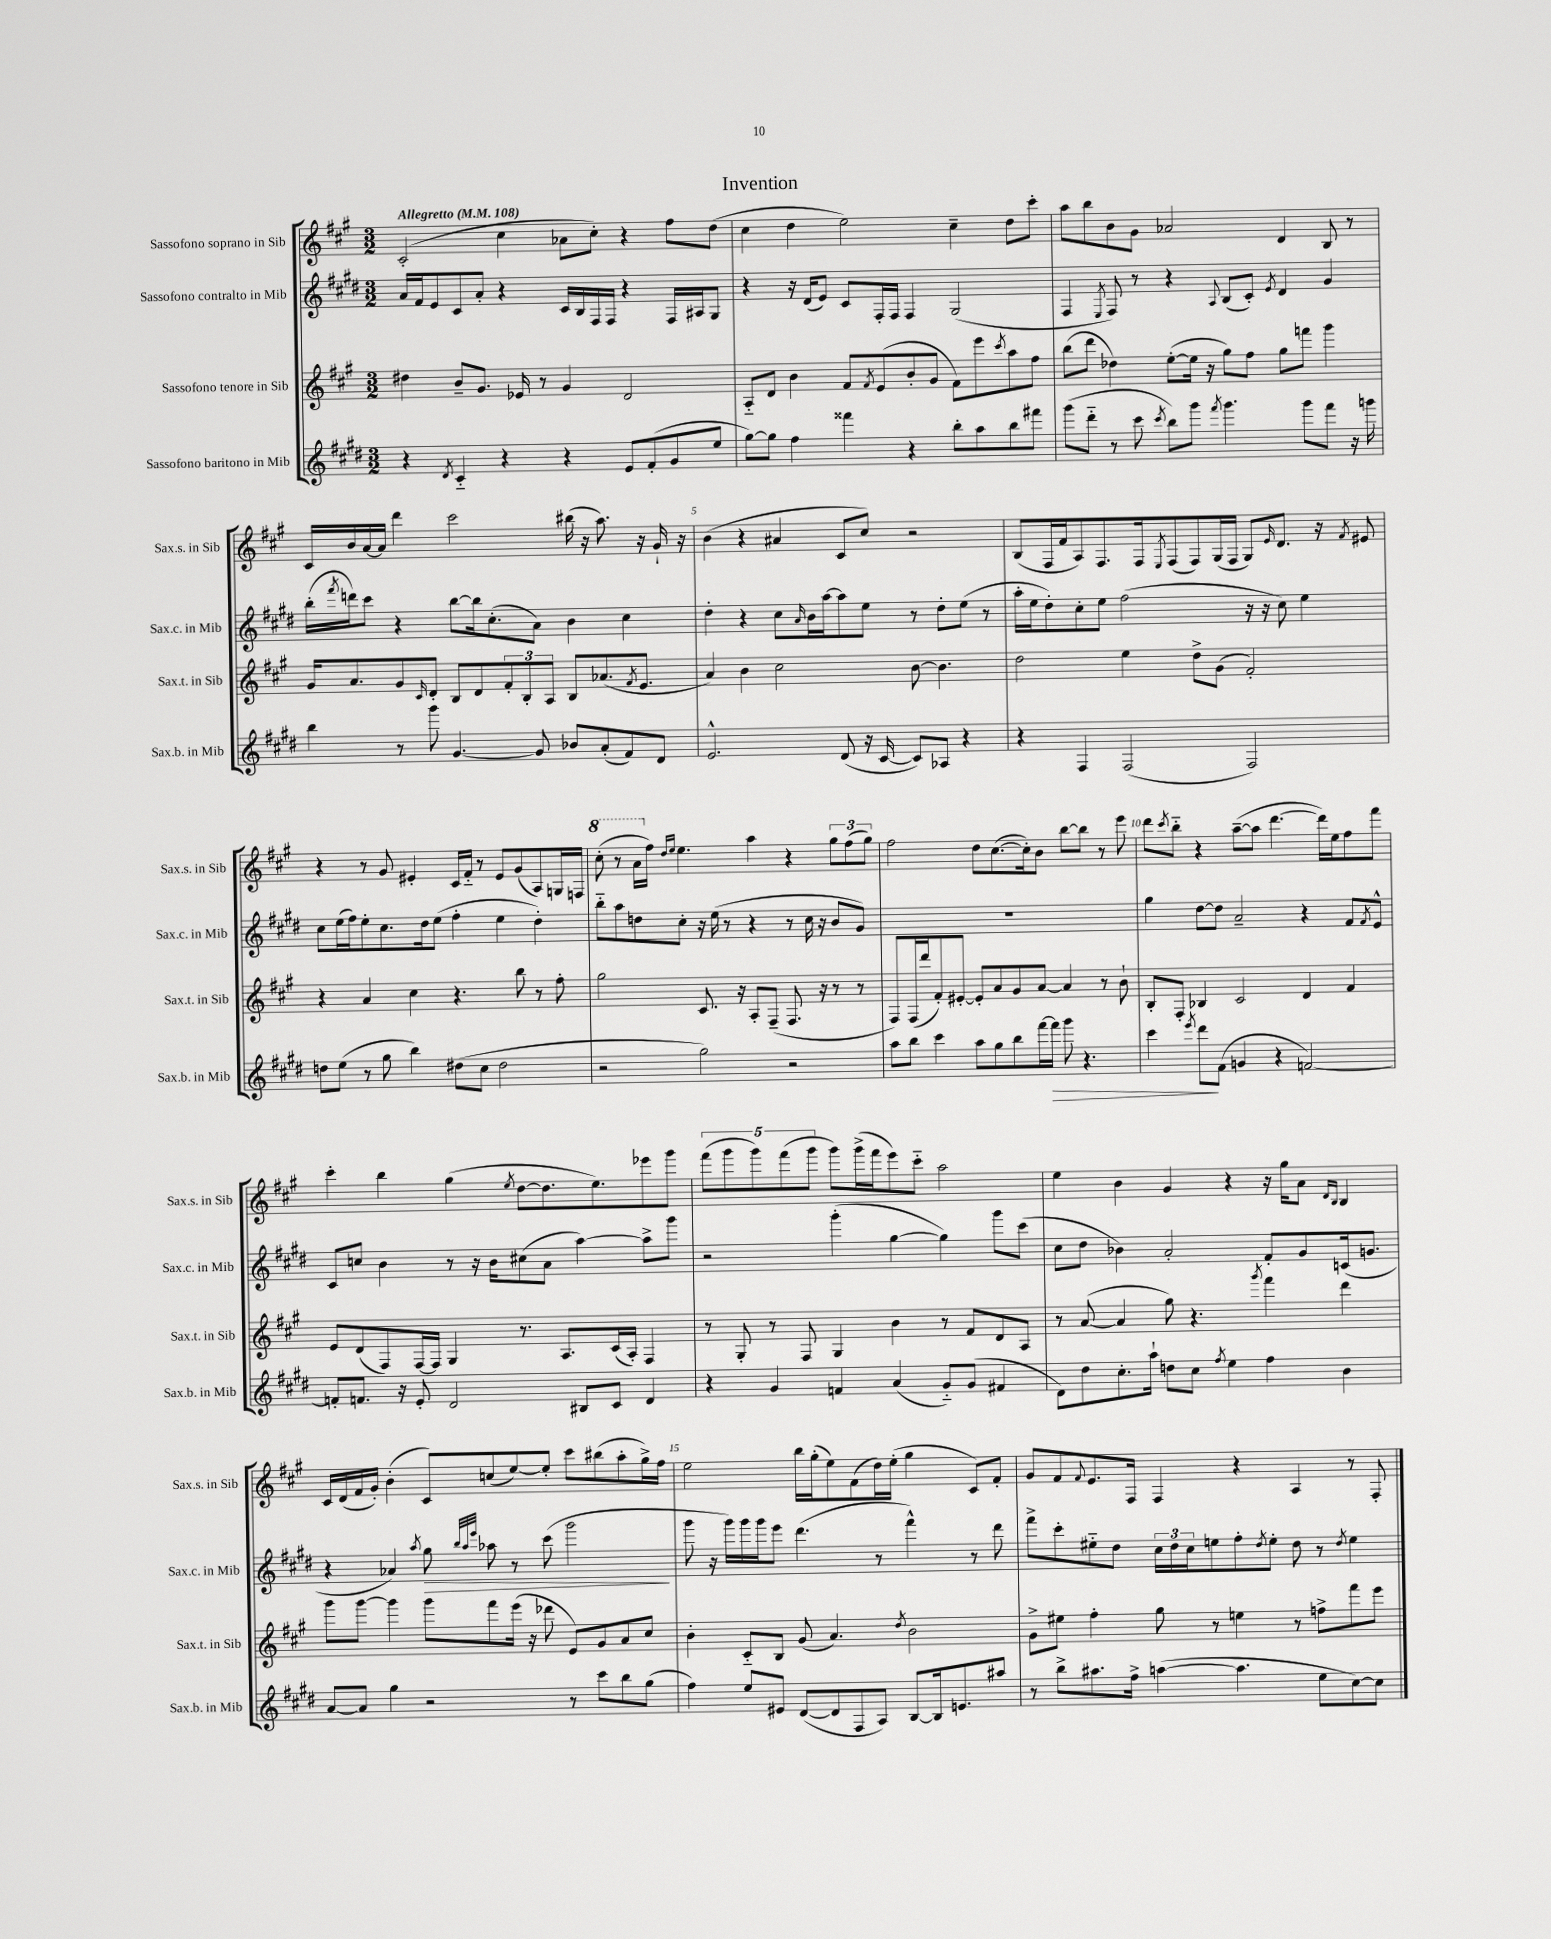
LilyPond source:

\header { title = "Invention" }
<<
\new StaffGroup <<
\new Staff = "s0" \with { instrumentName = "Sassofono soprano in Sib" shortInstrumentName = "Sax.s. in Sib" } {
    \clef treble \key a \major \numericTimeSignature \time 3/2 \tempo "Allegretto" 4 = 108
    cis'2-.( cis''4 aes'8 cis''8-.) r4 fis''8 d''8( |
    cis''4 d''4 e''2) cis''4-- d''8 cis'''8-. |
    a''8 b''8 b'8 gis'8 aes'2 d'4 b8 r8 |
    cis'16 b'16 a'16~ a'16 d'''4 cis'''2 bis''16( r16 a''8.) r16 gis'16-! r16 |
    b'4( r4 ais'4 cis'8 cis''8) r2 |
    b8( fis16 fis'16 a8) fis8. fis16 \acciaccatura { e8 } fis8( fis8) gis16( fis16 gis8) \grace { e'16 } d'8. r16 \acciaccatura { fis'8 } eis'8 |
    r4 r8 gis'8 eis'4-. cis'16 fis'16-_ r8 eis'8 gis'8( a8) g16 f16 |
    \ottava #1 cis'''8-.( r8 a''16 \ottava #0 fis''16) \grace { d''16 e''16 } e''4. a''4 r4 \tuplet 3/2 { gis''8 fis''8( gis''8) } |
    fis''2 d''8 cis''8.~( cis''16-.) b'8 b''8~ b''8 r8 e'''8 |
    d'''8 \acciaccatura { cis'''8 } b''8-_ r4 a''8~--( a''8 d'''4.~ d'''16) e''16 fis''8 fis'''8 |
    cis'''4-. b''4 gis''4( \acciaccatura { e''8 } d''8~ d''8. e''8.) ees'''8 gis'''8 |
    \tuplet 5/4 { fis'''8( gis'''8 gis'''8) fis'''8( gis'''8 } gis'''8) gis'''16->( fis'''16 e'''8) cis'''8-_ a''2 |
    e''4 b'4 gis'4 r4 r16 gis''16 a'8 \grace { d'16 b16 } b4 |
    cis'16 d'16( fis'16 gis'16-.) b'4-.( cis'8) c''8( e''8~) e''8-. cis'''8 bis''8( a''8-. gis''16->) fis''16 |
    e''2 b''16 gis''16-.( e''8) fis'8( d''16) e''16-.( gis''4 cis'8) fis'8-. |
    gis'8 fis'8 \appoggiatura { fis'8 } e'8. fis16 fis4 r4 a4 r8 fis8-. \bar "|." |
}
\new Staff = "s1" \with { instrumentName = "Sassofono contralto in Mib" shortInstrumentName = "Sax.c. in Mib" } {
    \clef treble \key e \major \numericTimeSignature \time 3/2
    a'16 fis'16 e'8 cis'8 a'8-. r4 cis'16 b16 fis16 fis16 r4 fis16 ais16 gis8 |
    r4 r16 dis'16( e'8) cis'8 fis16-. fis16 fis4 gis2( |
    fis4 \acciaccatura { e8 } fis8) r8 r4 \appoggiatura { a8 } b8( cis'8-.) \acciaccatura { e'8 } dis'4 gis'4 |
    b''16-.( \acciaccatura { fis'''8 } d'''16) cis'''8 r4 b''8~ b''16 cis''8.-.( a'8) b'4 cis''4 |
    dis''4-. r4 cis''8 \grace { a'16 } b'16 a''16~ a''8 e''8 r8 dis''8-. e''8( r8 |
    a''16-. e''16 dis''8-.) cis''8-. e''8 fis''2( r16 r16 cis''8) e''4 |
    cis''8 e''16( fis''16) e''8-. cis''8. dis''16 e''8( fis''4-. e''4 dis''4-.) |
    b''8-_ a''8 d''8 cis''8-. r16 e''16( r8 r4 r8 cis''16 r16 b'8 gis'8) |
    R1. |
    gis''4 dis''8~ dis''8 a'2-- r4 fis'8 \acciaccatura { fis'8 } e'8-^ |
    cis'8 c''8 b'4 r8 r16 b'16 cis''8( a'8 a''4~) a''8-> gis'''8 |
    r2 gis'''4-.( gis''4~ gis''4) gis'''8 cis'''8( |
    cis''8 dis''8 bes'4) a'2-. fis'8-. gis'8 c'16( g'8. |
    r4 aes'4) \acciaccatura { a''8 } gis''8\> \grace { b''32 a''32 e'''32 } aes''8 r8 cis'''8( gis'''2\! |
    gis'''8 r16 gis'''16) gis'''16 gis'''16 e'''8 dis'''4.( r8 fis'''4-^) r8 dis'''8 |
    fis'''8-> cis'''8-. eis''8-_ dis''8 \tuplet 3/2 { cis''16 dis''16 cis''16 } e''8 fis''8-. \acciaccatura { dis''8 } e''8-. dis''8 r8 \acciaccatura { dis''8 } e''4 \bar "|." |
}
\new Staff = "s2" \with { instrumentName = "Sassofono tenore in Sib" shortInstrumentName = "Sax.t. in Sib" } {
    \clef treble \key a \major \numericTimeSignature \time 3/2
    dis''4 b'8-- gis'8. ees'16 r8 gis'4 d'2 |
    a8-_ d'8 b'4 fis'8 \acciaccatura { fis'8 } e'8( b'8-. gis'8 fis'8) e'''8 \acciaccatura { cis'''8 } a''8 fis''8 |
    b''8( d'''8 des''4) e''8~-.( e''16 r16 gis''8) fis''8 gis''8 f'''8 gis'''4 |
    gis'16 a'8. gis'8 \grace { cis'16 } d'8-. b8 d'8 \tuplet 3/2 { fis'8-. b8-. a8 } b8 aes'8.( \acciaccatura { fis'8 } e'8. |
    a'4) b'4 cis''2 b'8~ b'4. |
    d''2 e''4 d''8-> gis'8( fis'2-.) |
    r4 a'4 cis''4 r4. b''8 r8 fis''8-. |
    gis''2 cis'8. r16 a8-. fis8--( fis8. r16 r8 r8 |
    fis8) fis16( d'''16 fis'8-.) eis'8~-. eis'8-. a'8 gis'8 a'8~ a'4 r8 b'8-! |
    b8-. fis8-. bes4 cis'2 d'4 fis'4 |
    e'8 d'8( fis8) fis16~ fis16 gis4 r8. a8. cis'16( a16-.) fis4 |
    r8 gis8-. r8 fis8 gis4 b'4 r8 fis'8 d'8 a8 |
    r8 a'8~( a'4 gis''8) r4. \acciaccatura { gis'''8 } fis'''4 d'''4 |
    gis'''8 gis'''8~ gis'''4 gis'''8 fis'''8 e'''16( r16 des'''8 e'8) gis'8 a'8 cis''8 |
    b'4-. cis'8-_ b8 gis'8( a'4.) \acciaccatura { d''8 } b'2 |
    gis'8-> eis''8 fis''4-. gis''8 r8 e''4 r8 f''8-> fis'''8 e'''8 \bar "|." |
}
\new Staff = "s3" \with { instrumentName = "Sassofono baritono in Mib" shortInstrumentName = "Sax.b. in Mib" } {
    \clef treble \key e \major \numericTimeSignature \time 3/2
    r4 \acciaccatura { dis'8 } cis'4-_ r4 r4 e'8 fis'8-.( gis'8 e''8 |
    gis''8~) gis''8 fis''4 fisis'''4 r4 b''8-. a''8 b''8 fis'''8 |
    gis'''8( dis'''8-_ r8 cis'''8 \acciaccatura { cis'''8 } b''8) gis'''8 \acciaccatura { fis'''8 } gis'''4. gis'''8 fis'''8 r16 g'''16 |
    b''4 r8 gis'''8 gis'4.~ gis'8 bes'8 a'8-.( fis'8) dis'8 |
    e'2.-^ dis'8( r16 cis'16~ cis'8) aes8 r4 |
    r4 fis4 fis2( fis2) |
    d''8 e''8( r8 gis''8 b''4) dis''8( cis''8 dis''2 |
    r2 gis''2) r2 |
    a''8 b''8 cis'''4 a''8 gis''8 b''8 fis'''16~ fis'''16\> gis'''8 r4. |
    cis'''4 \acciaccatura { e'''8 } dis'''8\! fis'8( g'4 r4 f'2~) |
    f'8-. f'8. r16 e'8-. dis'2 bis8 cis'8 dis'4 |
    r4 gis'4 f'4 a'4( gis'8-_) gis'8( fis'4 |
    dis'8) dis''8 cis''8.-. a''16-! d''8 cis''8 \acciaccatura { fis''8 } e''4 fis''4 b'4 |
    a'8~ a'8 gis''4 r2 r8 cis'''8 b''8 gis''8( |
    fis''4) e''8 eis'8 dis'8~( dis'8 fis8 a8) b8~ b16 e'8. ais''8 |
    r8 b''8-> ais''8. fis''16-> a''4~( a''4. e''8 cis''8~) cis''8 \bar "|." |
}
>>
>>
\layout { \context { \Score \override BarNumber.break-visibility = ##(#f #t #t) barNumberVisibility = #(every-nth-bar-number-visible 5) } }
